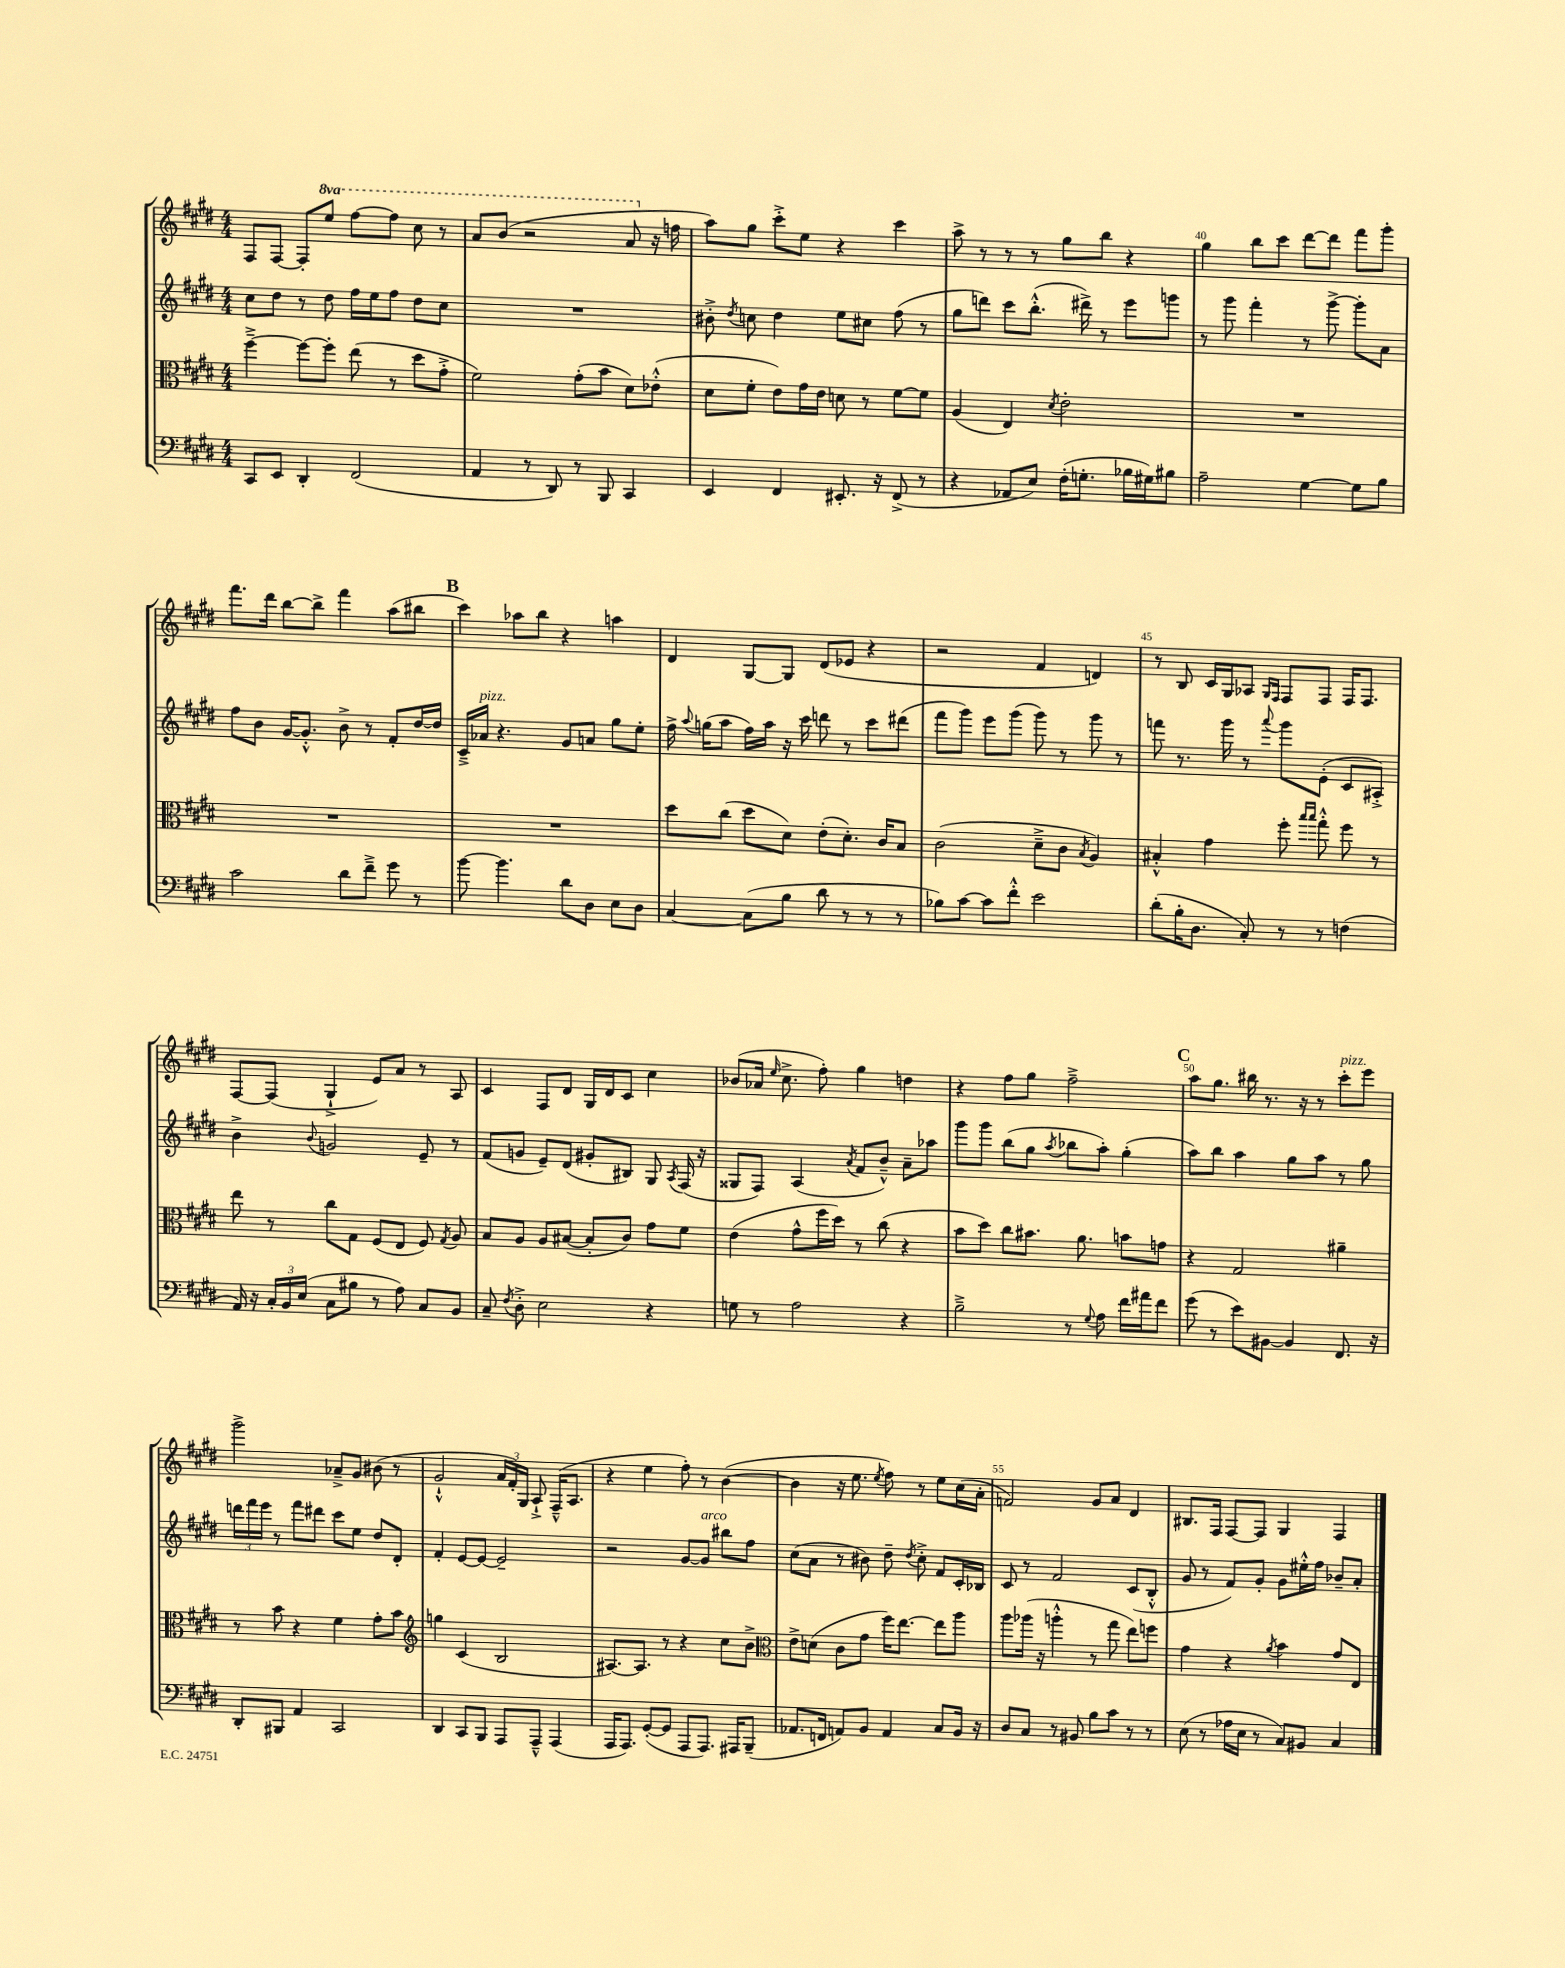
<<
\new StaffGroup <<
\new Staff = "s0" {
    \clef treble \key e \major \numericTimeSignature \time 4/4 \set Staff.ottavationMarkups = #ottavation-simple-ordinals
    \autoBeamOff fis8[ fis8]~ fis8[-. \ottava #1 e'''8] fis'''8[~ fis'''8] cis'''8 r8 |
    a''8[ b''8]( r2 a''8 \ottava #0 r16 f''16 |
    a''8[) gis''8] cis'''8[-.-> e''8] r4 cis'''4 |
    a''8-> r8 r8 r8 gis''8[ b''8] r4 |
    gis''4 b''8[ cis'''8] dis'''8[~ dis'''8] fis'''8[ gis'''8]-. |
    fis'''8.[ dis'''16] b''8[~ b''8]-> fis'''4 a''8[( bis''8] |
    \mark \markup { \bold "B" } cis'''4) aes''8[ b''8] r4 a''4 |
    dis'4 gis8[~ gis8] dis'8[( ees'8] r4 |
    r2 fis'4 d'4) |
    r8 b8 cis'16[ gis16 aes8] \grace { gis16[ fis16] } fis8[ fis8] fis16[ fis8.] |
    fis8[~ fis8]( gis4-!-> e'8[) a'8] r8 a8 |
    cis'4 fis8[ dis'8] gis16[ dis'16 cis'8] cis''4 |
    bes'8[( aes'16] \grace { e''16 } cis''8.-> fis''8-.) gis''4 d''4 |
    r4 fis''8[ gis''8] fis''2---> |
    \mark \markup { \bold "C" } a''8[ gis''8.] bis''16 r8. r16 r8 cis'''8[-.^\markup { \italic "pizz." } e'''8] |
    gis'''2-> aes'8[---> gis'8] bis'8( r8 |
    gis'2-!-^ \tuplet 3/2 { a'16[ fis'16-.) gis16] } a8-!-> fis16[---^( a8.] |
    r4 e''4 fis''8-.) r8 b'4~( |
    b'4 r16 e''8. \acciaccatura { e''8 } fis''8) r8 e''8[ cis''16( a'16]-. |
    f'2) gis'8[ a'8] dis'4 |
    bis8.[ fis16] fis8[~ fis8] gis4 fis4 \bar "|." |
}
\new Staff = "s1" {
    \clef treble \key e \major \numericTimeSignature \time 4/4
    \autoBeamOff cis''8[ dis''8] r8 dis''8 fis''16[ e''16 fis''8] dis''8[ cis''8] |
    R1 |
    bis'8-.-> \acciaccatura { dis''8 } c''8 dis''4 e''8[ cis''8] fis''8( r8 |
    gis''8[ d'''8]) cis'''8[ b''8.]-.-^( dis'''16->) r8 e'''8[ g'''8] |
    r8 gis'''8 fis'''4-. r8 gis'''8~-> gis'''8[-. a'8] |
    fis''8[ b'8] gis'16[~ gis'8.]-.-^ b'8-> r8 fis'8[-. dis''16~ dis''16] |
    \mark \markup { \bold "B" } cis'16[---> aes'16]^\markup { \italic "pizz." } r4. gis'8[ a'8] gis''8[ e''8]-. |
    fis''16-> \appoggiatura { a''8 } g''16[( a''8] fis''16[) a''16] r16 cis'''16 d'''8 r8 cis'''8[ dis'''8]( |
    fis'''8[ gis'''8]) e'''8[ gis'''8]( gis'''8) r8 gis'''8 r8 |
    f'''8 r8. gis'''16 r8 \appoggiatura { a'''8 } gis'''8[ e'8]-.( cis'8[ ais8]-.->) |
    b'4-> \appoggiatura { b'8 } g'2 e'8-- r8 |
    fis'8[( g'8] e'8[--) dis'8]( gis'8[-. bis8]) gis8 \acciaccatura { a8 } fis16( r16 |
    gisis8[ fis8]) a4( \acciaccatura { a'8 } fis'8[ b'8]---^) a'8[-- aes''8] |
    gis'''8[ gis'''8] b''8[( gis''8] \acciaccatura { a''8 } bes''8[ a''8]-.) gis''4-.( |
    \mark \markup { \bold "C" } a''8[) b''8] a''4 gis''8[ a''8] r8 gis''8 |
    \tuplet 3/2 { d'''16[ fis'''16 e'''16] } r8 fis'''8[ dis'''8] cis'''8[ e''8] dis''8[ dis'8]-. |
    fis'4-. e'8[~ e'8]~ e'2-- |
    r2 gis'8[~ gis'8]^\markup { \italic "arco" } bis''8[ fis''8] |
    cis''8[( a'8] r8 bis'8) dis''8-- \acciaccatura { dis''8 } cis''8-.-> fis'8[ cis'16-. bes16] |
    cis'8 r8 fis'2 cis'8[( b8]-.-^ |
    gis'8 r8 fis'8[) gis'8]-. gis'8[ eis''16-.-^ fis''16] bes'8[-- a'8]-. \bar "|." |
}
\new Staff = "s2" {
    \clef alto \key e \major \numericTimeSignature \time 4/4
    \autoBeamOff fis''4~---> fis''8[~ fis''8]-. e''8( r8 dis''8[ gis'8]-.-> |
    fis'2) gis'8[-.( b'8] dis'8[) ees'8]-.-^( |
    dis'8[ fis'8]-. e'8[) gis'16 e'16] d'8 r8 fis'8[~ fis'8] |
    a4( e4) \acciaccatura { dis'8 } e'2-. |
    R1 |
    R1 |
    \mark \markup { \bold "B" } R1 |
    dis''8[ cis''8]( dis''8[ dis'8]) e'8[-.( dis'8.]-.) cis'16[ b8] |
    cis'2( dis'8[---> cis'8] \acciaccatura { b8 } a4) |
    bis4-.-^ gis'4 fis''8-. \grace { b''16[ b''16] } gis''8-.-^ fis''8 r8 |
    e''8 r8 cis''8[ gis8] fis8[( e8] fis8) \acciaccatura { gis8 } a8 |
    b8[ a8] a8[ bis8]~( bis8[-. cis'8]) gis'8[ fis'8] |
    e'4( gis'8[-^ fis''16 dis''16]) r8 cis''8( r4 |
    b'8[ dis''8]) cis''8[ bis'8.] a'8. b'8[ g'8] |
    \mark \markup { \bold "C" } r4 gis2 ais'4-- |
    r8 b'8 r4 fis'4 gis'8[-. b'8] |
    \clef treble g''4 cis'4( b2 |
    ais8.[~) ais8.] r8 r4 cis''8[ b'8]-> |
    \clef alto e'8[-> d'8]( cis'8[ gis'8] fis''16[) e''8.]~ e''8[ a''8] |
    a''8[ aes''16]( r16 a''4-.-^ r8 gis''8 e''8[) f''8] |
    gis'4 r4 \acciaccatura { a'8 } b'4 gis'8[ e8] \bar "|." |
}
\new Staff = "s3" {
    \clef bass \key e \major \numericTimeSignature \time 4/4
    \autoBeamOff cis,8[ e,8] dis,4-. fis,2( |
    a,4 r8 dis,8) r8 b,,8 cis,4 |
    e,4 fis,4 eis,8.-. r16 fis,8->( r8 |
    r4 aes,8[ e8]) fis16[-.( g8.]-. bes16[ gis16) bis8] |
    a2-- gis4~ gis8[ b8] |
    cis'2 dis'8[ fis'8]---> gis'8 r8 |
    \mark \markup { \bold "B" } b'8~ b'4. dis'8[ dis8] e8[ dis8] |
    cis4~ cis8[( b8] dis'8 r8 r8 r8 |
    bes8[) cis'8]~ cis'8[ fis'8]-.-^ e'2 |
    dis'8[-.( b16-. dis8.] cis8-.) r8 r8 f4( |
    a,16) r16 \tuplet 3/2 { cis16[-. b,16 e16]( } cis8[ bis8] r8 a8) cis8[ b,8] |
    cis8-- \acciaccatura { fis8 } dis8-.-> e2 r4 |
    g8 r8 a2 r4 |
    b2---> r8 \appoggiatura { gis8 } a8 fis'16[ ais'16 fis'8] |
    \mark \markup { \bold "C" } gis'8( r8 e'8[) bis,8]~ bis,4 fis,8. r16 |
    dis,8[-. bis,,8] a,4 cis,2 |
    dis,4 cis,8[ b,,8] a,,8[ a,,8]---^ a,,4( |
    a,,16[ a,,8.]) gis,8[~-.( gis,8] a,,8[ a,,8.]) ais,,16[ b,,8]--( |
    aes,8.[ f,16] a,8[) b,8] a,4 cis8[ b,16] r16 |
    dis8[ cis8] r8 bis,8 b8[ cis'8] r8 r8 |
    e8( r8 aes16[ e16] r8 cis8[) bis,8] cis4 \bar "|." |
}
>>
>>
\layout { \context { \Score currentBarNumber = #36 \override BarNumber.break-visibility = ##(#f #t #t) barNumberVisibility = #(every-nth-bar-number-visible 5) } }
